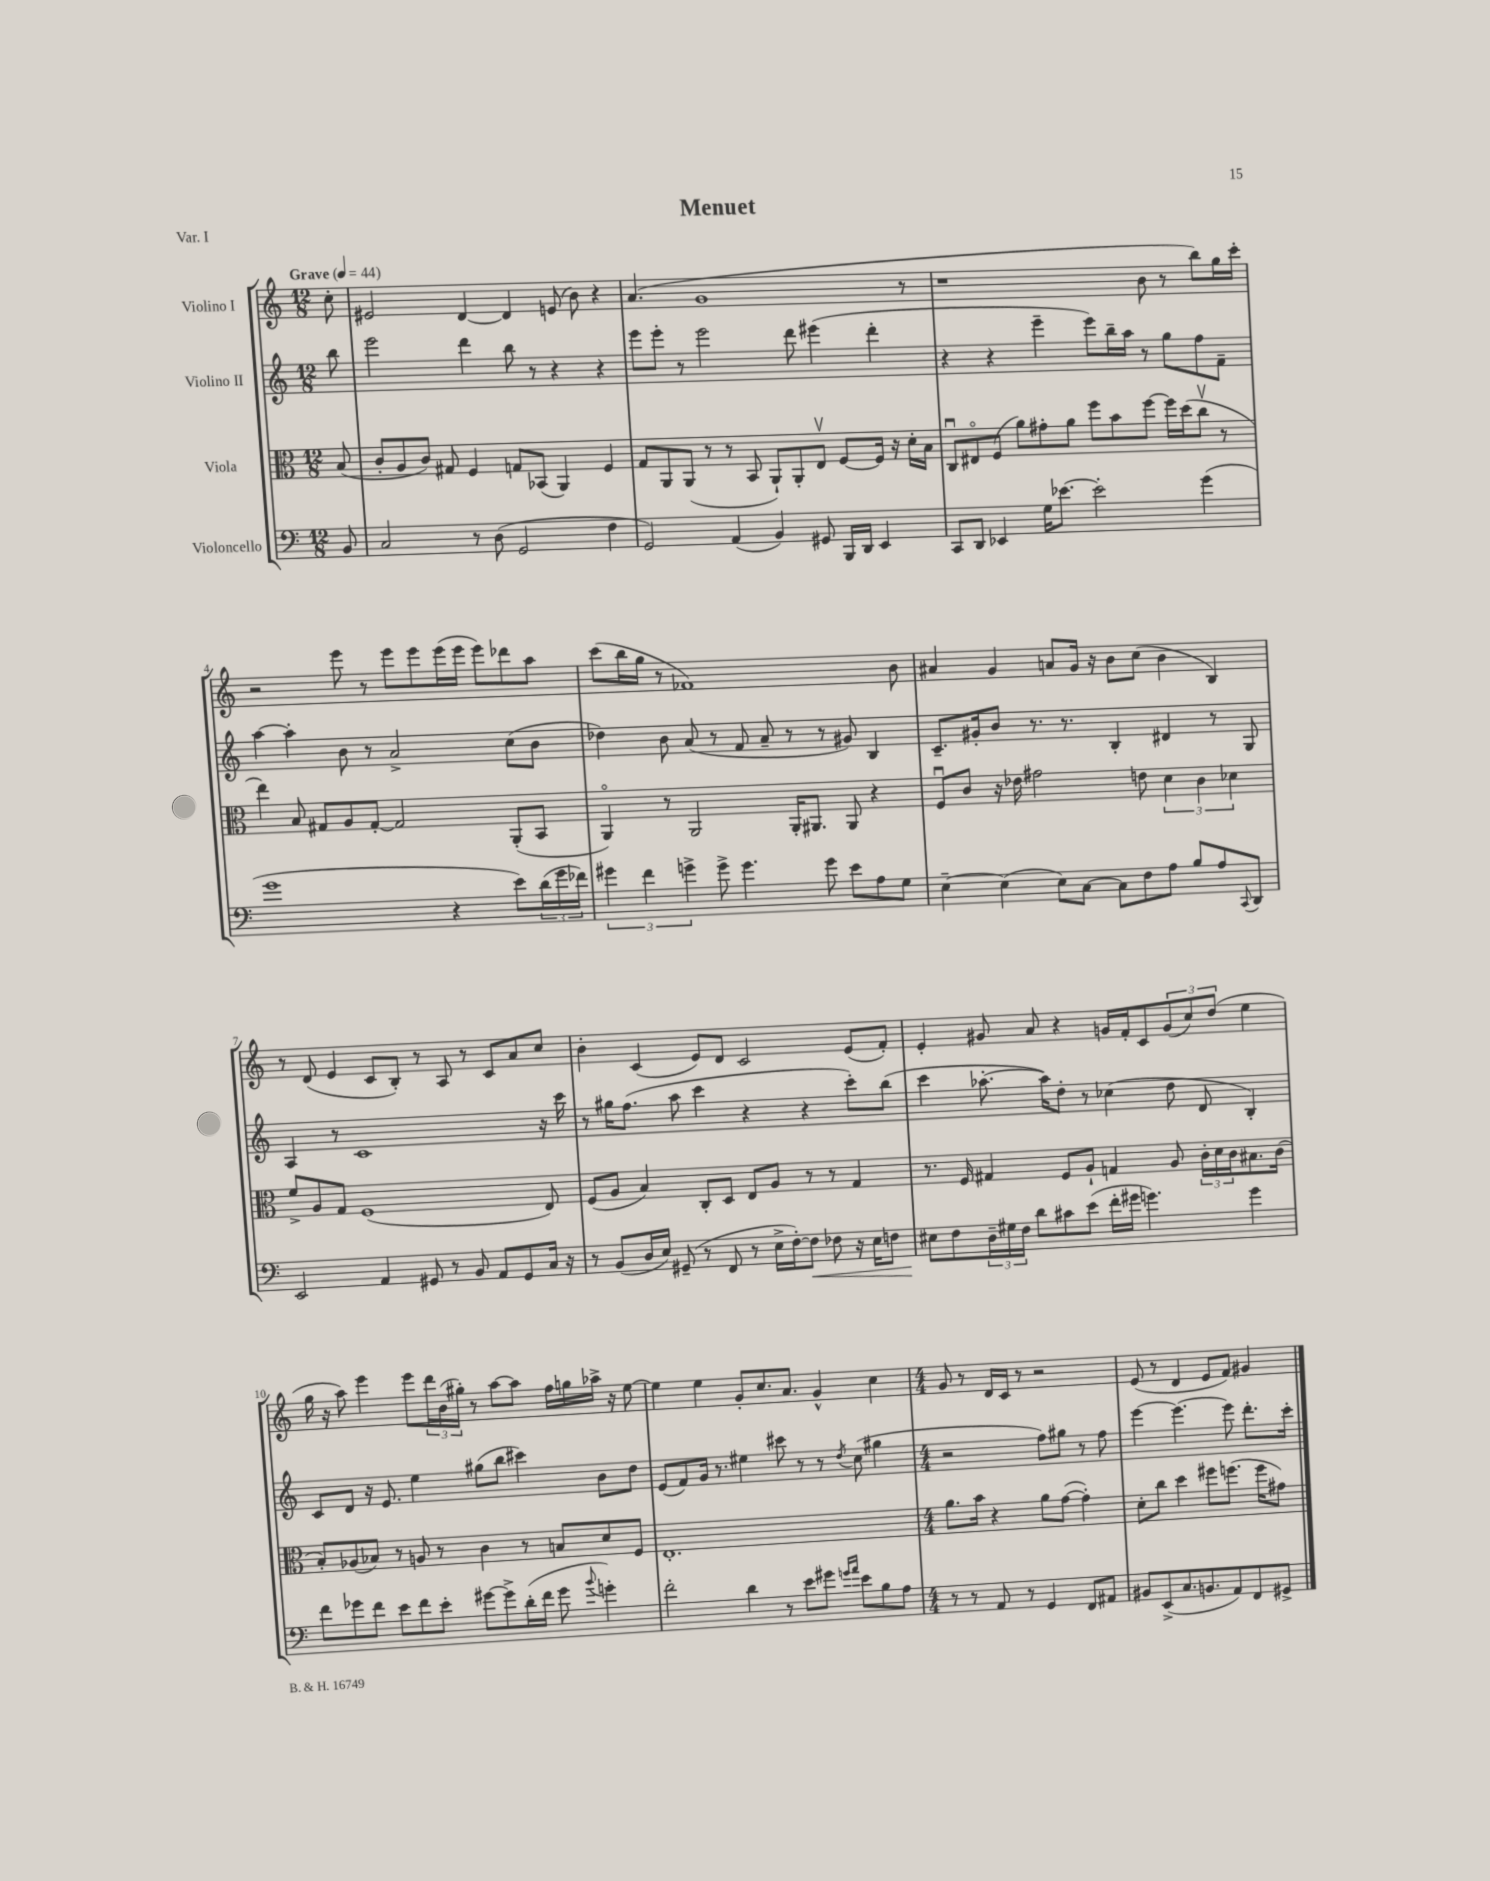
\header { title = "Menuet" piece = "Var. I" }
<<
\new StaffGroup <<
\new Staff = "s0" \with { instrumentName = "Violino I" } {
    \clef treble \key c \major \numericTimeSignature \time 12/8 \partial 8 \tempo "Grave" 4 = 44
    c''8-. |
    eis'2 d'4~ d'4 e'8( b'8) r4 |
    a'4.( g'1 r8 |
    r1 b'8 r8 b''8) g''16 c'''16-. |
    r2 e'''8 r8 e'''8 e'''8 e'''16( e'''16 e'''8) des'''8 a''8 |
    c'''8( b''16 g''16 r8 fes'1) b'8 |
    ais'4 g'4 a'8 g'16 r16 b'8 c''8( b'4 b4) |
    r8 d'8( e'4 c'8 b8-.) r8 a8 r8 c'8 a'8 c''8 |
    b'4-. c'4( e'8) d'8 c'2 e'8( f'8-.) |
    e'4-. gis'8 a'8 r4 g'16 f'16-. c'8 \tuplet 3/2 { g'8( c''8) d''8( } e''4 |
    g''16 r16 a''8) e'''4 e'''8 \tuplet 3/2 { d'''16 b'16( gis''16-.) } r8 a''8~ a''8 f''16 g''16 aes''16-> r16 e''8~ |
    e''4 e''4 g'8-. c''8. a'8. g'4-^ c''4 |
    \numericTimeSignature \time 4/4 g'8 r8 d'16 c'16 r8 r2 |
    e'8( r8 d'4 e'8 f'8) gis'4 \bar "|." |
}
\new Staff = "s1" \with { instrumentName = "Violino II" } {
    \clef treble \key c \major \numericTimeSignature \time 12/8 \partial 8
    b''8 |
    e'''2 d'''4 b''8 r8 r4 r4 |
    e'''8 e'''8-. r8 e'''2 d'''8 eis'''4( d'''4-. |
    r4 r4 e'''4-- e'''8) b''16-- a''16 r8 g''8 f''8 f'8-- |
    a''4~ a''4-. b'8 r8 a'2-> c''8( b'8 |
    des''4) b'8 a'8( r8 f'8 a'8-- r8 r8 gis'8) b4 |
    c'8.-- gis'16-. b'8 r8. r8. b4-. dis'4 r8 g8 |
    a4 r8 c'1 r16 c'''16 |
    r8 gis''16 f''8.( a''8 c'''4 r4 r4 c'''8-.) b''8( |
    c'''4 aes''8.~-. aes''16) d''8-. r8 ces''4( d''8 d'8 b4-.) |
    c'8 d'8 r16 e'8. e''4 gis''8( b''8 cis'''4) b'8 d''8 |
    e'8( f'8) g'16 r8. eis''4 cis'''8 r8 r8 \acciaccatura { d''8 } c''8( gis''4 |
    \numericTimeSignature \time 4/4 r2 f''8) gis''8 r8 f''8 |
    e'''4~ e'''4.~ e'''8 d'''8.-. c'''16-. \bar "|." |
}
\new Staff = "s2" \with { instrumentName = "Viola" } {
    \clef alto \key c \major \numericTimeSignature \time 12/8 \partial 8
    b8( |
    c'8-. a8 c'8) gis8 f4 g8 bes,8( a,4) f4 |
    g8 a,8 a,8( r8 r8 b,8 a,8-!) a,8-. e8\upbow f8~ f16 r16 d'16-. b16 |
    c8\downbow eis8\flageolet f8( a'8) gis'8-. a'8 f''8 b'8 f''8~ f''16 d''16( c''8\upbow r8 |
    e''4) b8 gis8 a8 gis8~-. gis2 a,8-.( b,8 |
    a,4\flageolet) r8 a,2 a,16-. ais,8. ais,8 r4 |
    f8\downbow c'8 r16 ees'16 gis'2 e'8 \tuplet 3/2 { d'4 c'4 des'4 } |
    f'8-> a8 g8 f1( e8) |
    f8( a8 b4) c8-. d8 e8 a8 r8 r8 g4 |
    r8. f16 gis4 f8 a8-! g4 a8 \tuplet 3/2 { c'16-. d'16 c'16 } bis8. c'16( |
    b8-.) aes8( bes8) r8 a8 r8 c'4 r8 b8 d'8 f8 |
    e1.-. |
    \numericTimeSignature \time 4/4 a'8. b'16 r4 a'8 g'8~( g'4-.) |
    d'8-. c''8 d''4 fis''8 f''8.( f''16 gis'8) \bar "|." |
}
\new Staff = "s3" \with { instrumentName = "Violoncello" } {
    \clef bass \key c \major \numericTimeSignature \time 12/8 \partial 8
    b,8 |
    c2 r8 d8( g,2 f4 |
    g,2) a,4( b,4) gis,8 b,,16 d,16 e,4 |
    c,8 d,8 ees,4 g16 ees'8.~ ees'2-. g'4( |
    g'1 r4 e'8) \tuplet 3/2 { d'16( g'16 fes'16) } |
    \tuplet 3/2 { gis'4 f'4 g'4-> } g'8-> g'4. g'8 e'8 a8 g8 |
    e4~-- e4( e8) c8~ c8 f8 a8 b8 a8 \appoggiatura { c,8 } d,8 |
    e,2 a,4 gis,8 r8 b,8 a,8 gis,8 c16 r16 |
    r8 b,8( d16 e16) gis,8--( r8 f,8 r8 e16-> f16~-.) f8\< fes8 r16 e16 f8 |
    eis8\! f8 \tuplet 3/2 { d16-- gis16 f16 } d'8 cis'8 e'8( f'16-. gis'16 g'4.) g'4 |
    f'8 ges'8 f'8 e'8 f'8 e'8-. gis'8~ gis'8-> d'16-.( f'16 gis'8 \appoggiatura { b'8 } g'4-.) |
    f'2-. d'4 r8 e'8 gis'8 \grace { g'16 a'16 } e'8 b8 a8 |
    \numericTimeSignature \time 4/4 r8 r8 a,8 r8 g,4 f,8 ais,8 |
    bis,8 e,8->( c8. b,8. a,8) f,8 gis,8-> \bar "|." |
}
>>
>>
